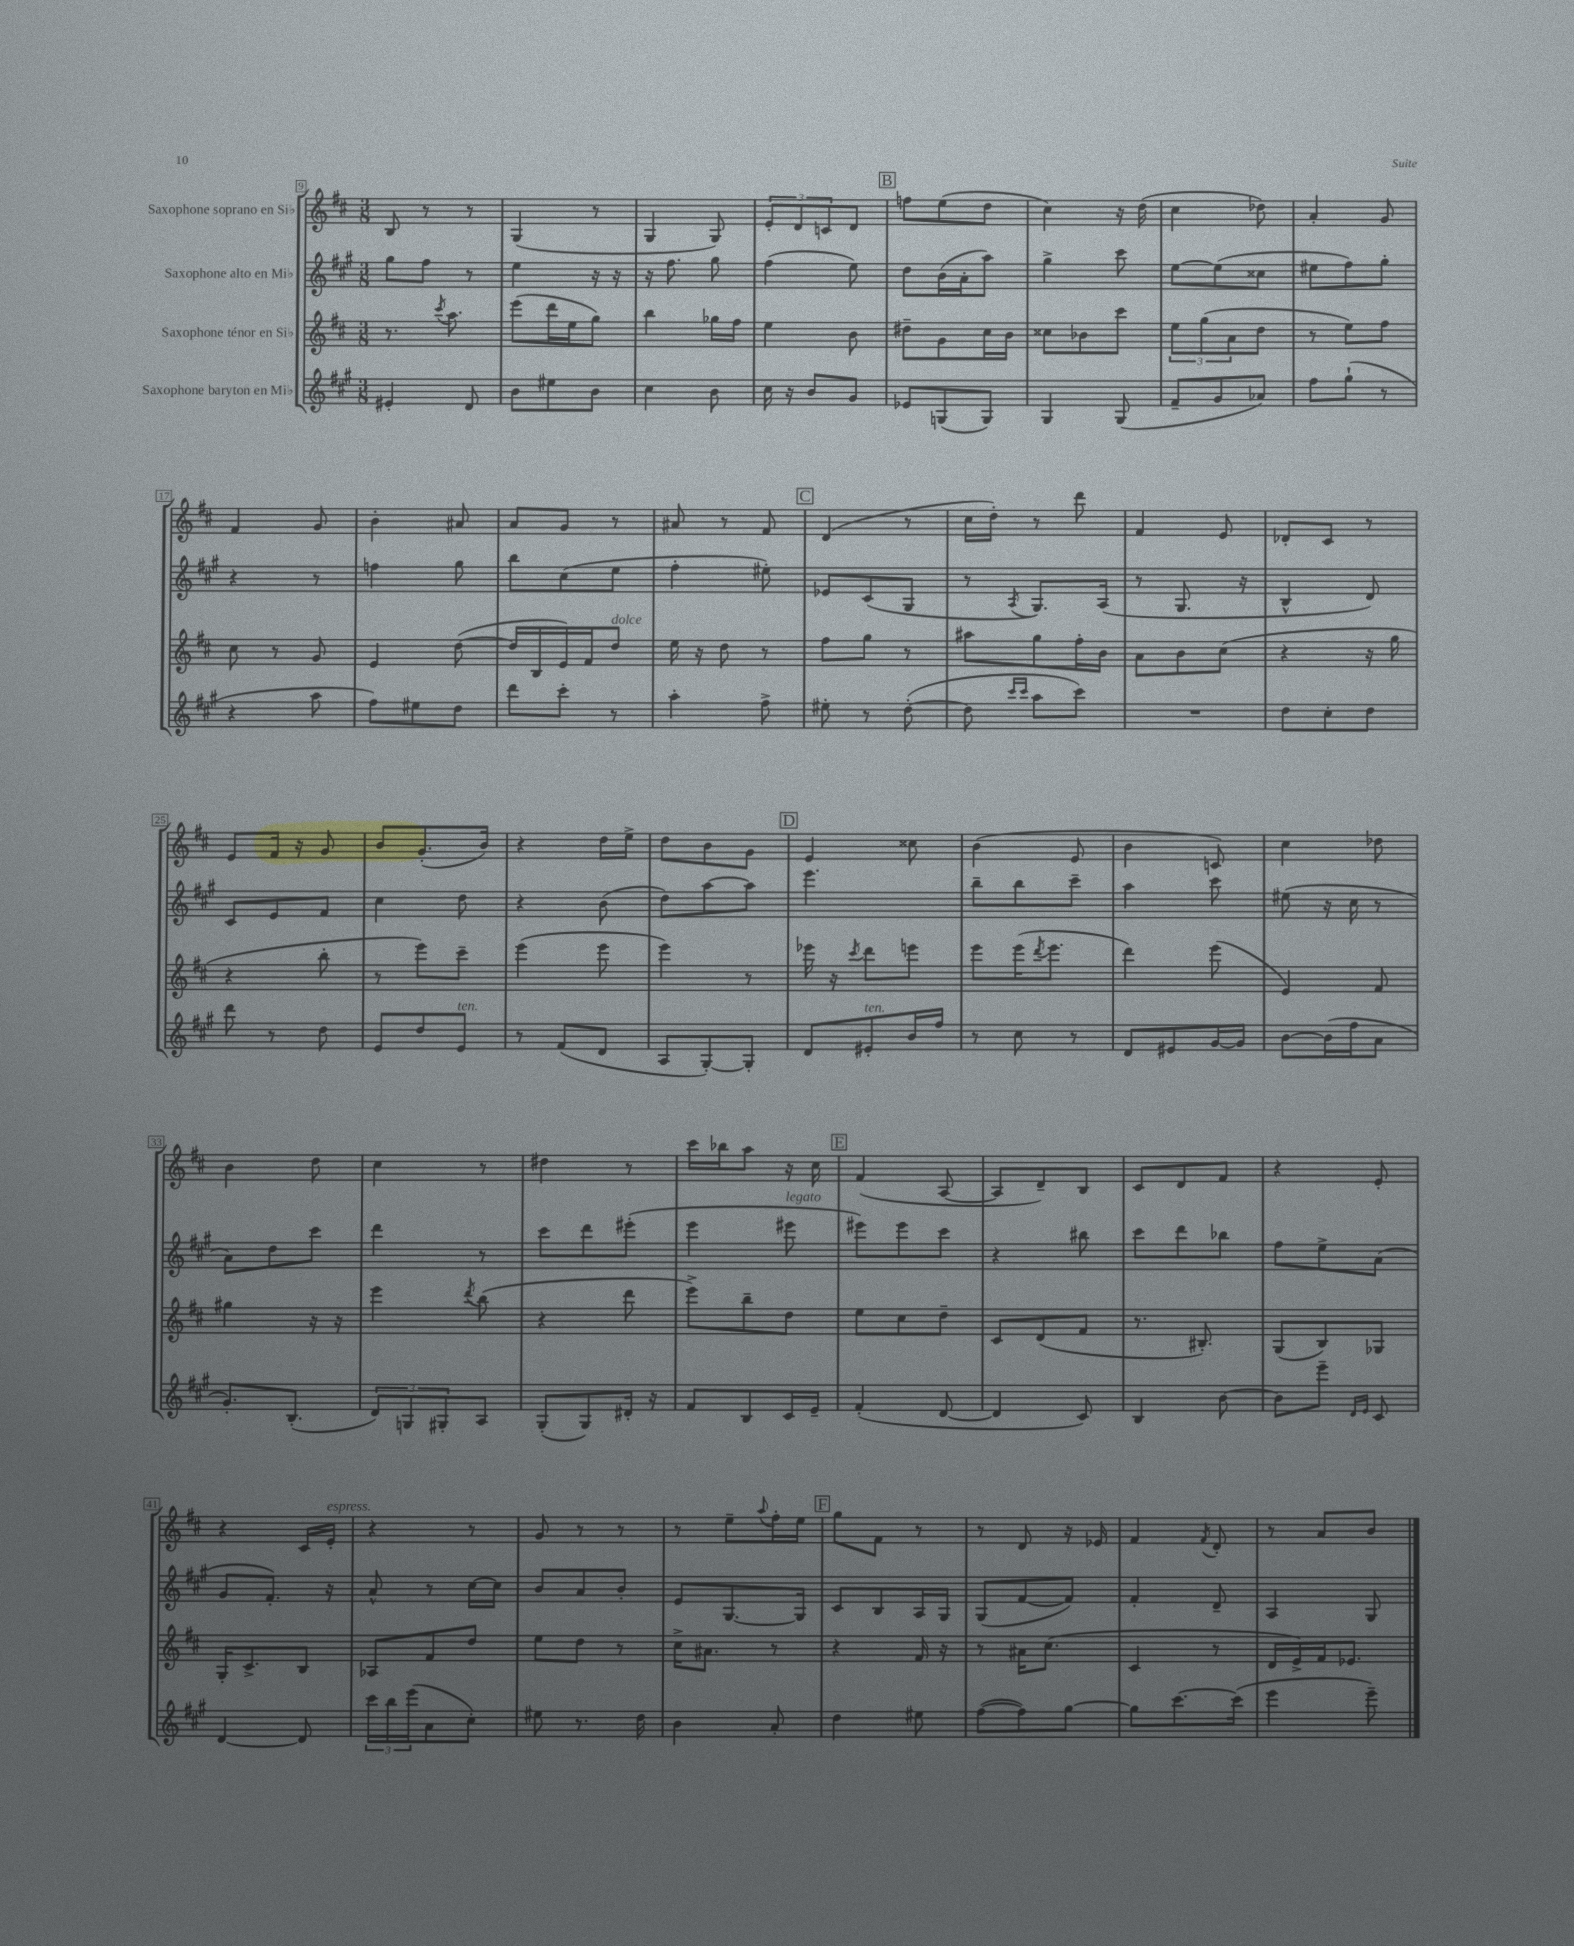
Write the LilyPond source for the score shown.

<<
\new StaffGroup <<
\new Staff = "s0" \with { instrumentName = "Saxophone soprano en Sib" } {
    \clef treble \key d \major \numericTimeSignature \time 3/8
    b8 r8 r8 |
    g4( r8 |
    g4 g8) |
    \tuplet 3/2 { e'8-. d'8 c'8 } d'8 |
    \mark \markup { \box "B" } f''8 e''8( d''8 |
    cis''4) r16 d''16( |
    cis''4 des''8) |
    a'4-. g'8 |
    fis'4 g'8 |
    b'4-. ais'8 |
    a'8 g'8 r8 |
    ais'8 r8 fis'8 |
    \mark \markup { \box "C" } d'4( r8 |
    cis''16 d''16-.) r8 d'''8 |
    fis'4 e'8 |
    des'8-. cis'8 r8 |
    e'8 fis'16 r16 g'8 |
    b'8 g'8.-.( b'16) |
    r4 d''16 e''16-> |
    d''8 b'8 g'8 |
    \mark \markup { \box "D" } e'4 cisis''8 |
    b'4( e'8 |
    b'4 c'8) |
    cis''4 des''8 |
    b'4 d''8 |
    cis''4 r8 |
    dis''4 r8 |
    cis'''16 bes''16 a''8 r16 cis''16 |
    \mark \markup { \box "E" } fis'4( a8~ |
    a8 d'8--) b8 |
    cis'8 d'8 fis'8 |
    r4 e'8-. |
    r4 cis'16 e'16-.^\markup { \italic "espress." } |
    r4 r8 |
    g'8 r8 r8 |
    r8 e''8-- \appoggiatura { a''8 } fis''16-. e''16 |
    \mark \markup { \box "F" } g''8 fis'8 r8 |
    r8 d'8 r16 ees'16 |
    fis'4 \acciaccatura { fis'8 } d'8-. |
    r8 a'8 b'8 \bar "|." |
}
\new Staff = "s1" \with { instrumentName = "Saxophone alto en Mib" } {
    \clef treble \key a \major \numericTimeSignature \time 3/8
    gis''8 fis''8 r8 |
    e''4 r16 r16 |
    r16 fis''8. gis''8 |
    fis''4( e''8) |
    \mark \markup { \box "B" } d''8 b'16( a'16-. a''8) |
    gis''4-> cis'''8 |
    e''8~ e''8( cisis''8 |
    eis''8 fis''8) gis''8-. |
    r4 r8 |
    f''4 gis''8 |
    b''8 cis''8( e''8 |
    fis''4-. eis''8-.) |
    \mark \markup { \box "C" } ees'8 cis'8( gis8 |
    r8 \acciaccatura { a8 } gis8.) a16( |
    r8 gis8. r16 |
    b4-^ d'8) |
    cis'8 e'8 fis'8 |
    cis''4 d''8 |
    r4 b'8( |
    d''8) a''8~ a''8 |
    \mark \markup { \box "D" } e'''4. |
    b''8-- b''8 cis'''8-- |
    a''4 cis'''8 |
    eis''8( r16 cis''16 r8 |
    a'8) d''8 cis'''8 |
    d'''4 r8 |
    cis'''8 d'''8 eis'''8-.( |
    e'''4 eis'''8^\markup { \italic "legato" } |
    \mark \markup { \box "E" } eis'''8) eis'''8 cis'''8 |
    r4 bis''8 |
    cis'''8 d'''8 bes''8 |
    fis''8 e''8-> a'8( |
    gis'8 fis'8.-.) r16 |
    a'8-^ r8 cis''16~ cis''16 |
    b'8 a'8 b'8-. |
    e'8 gis8.~ gis16 |
    \mark \markup { \box "F" } cis'8 b8 a16 gis16 |
    gis8( fis'8~ fis'8) |
    fis'4-. d'8-- |
    a4 gis8 \bar "|." |
}
\new Staff = "s2" \with { instrumentName = "Saxophone ténor en Sib" } {
    \clef treble \key d \major \numericTimeSignature \time 3/8
    r8. \acciaccatura { cis'''8 } a''8. |
    e'''8( d'''16 e''16 g''8) |
    b''4 ges''16 fis''16 |
    e''4 b'8 |
    \mark \markup { \box "B" } dis''8-- g'8 cis''16 b'16 |
    cisis''8 bes'8 cis'''8 |
    \tuplet 3/2 { e''8 g''8( a'8 } d''8 |
    r8 e''8) fis''8 |
    cis''8 r8 g'8 |
    e'4 d''8~( |
    d''16 b16 e'16) fis'16 d''8^\markup { \italic "dolce" } |
    e''16 r16 d''8 r8 |
    \mark \markup { \box "C" } fis''8 g''8 r8 |
    ais''8 g''8 fis''16-. b'16 |
    a'8 b'8 cis''8( |
    r4 r16 g''16 |
    r4 b''8-. |
    r8 e'''8) cis'''8-- |
    e'''4( e'''8 |
    e'''4) r8 |
    \mark \markup { \box "D" } ees'''16 r16 \acciaccatura { cis'''8 } d'''8 e'''8 |
    e'''8 e'''16( \acciaccatura { d'''8 } e'''8. |
    d'''4) e'''8( |
    e'4) fis'8 |
    gis''4 r16 r16 |
    e'''4 \acciaccatura { d'''8 } b''8( |
    r4 d'''8 |
    e'''8->) b''8-- d''8 |
    \mark \markup { \box "E" } e''8 cis''8 d''8-- |
    cis'8 d'8( fis'8 |
    r8. bis8.-.) |
    g8( b8) ges8 |
    g16-. cis'8.-> b8 |
    aes8 fis'8 d''8 |
    e''8 d''8 r8 |
    cis''16-> ais'8. r8 |
    \mark \markup { \box "F" } r4 fis'16 r16 |
    r8 ais'16 cis''8.( |
    cis'4 r8 |
    d'16 e'16->) fis'16 ees'8. \bar "|." |
}
\new Staff = "s3" \with { instrumentName = "Saxophone baryton en Mib" } {
    \clef treble \key a \major \numericTimeSignature \time 3/8
    eis'4-. d'8 |
    b'8 eis''8 b'8 |
    cis''4 b'8 |
    cis''16 r16 b'8 gis'8 |
    \mark \markup { \box "B" } ees'8 g8( g8) |
    gis4 gis8( |
    fis'8-- gis'8 aes'8) |
    fis''8 gis''8-!( r8 |
    r4 a''8 |
    fis''8) eis''8 d''8 |
    d'''8 cis'''8-. r8 |
    a''4-. fis''8-> |
    \mark \markup { \box "C" } eis''8-. r8 d''8~-.( |
    d''8 \grace { cis'''16 cis'''16 } a''8 cis'''8) |
    R4. |
    d''8 cis''8-. d''8 |
    d'''8 r8 d''8 |
    e'8 d''8 e'8^\markup { \italic "ten." } |
    r8 fis'8( d'8 |
    a8 gis8~-.) gis8-. |
    \mark \markup { \box "D" } d'8 eis'8-.^\markup { \italic "ten." } b'16 fis''16 |
    r8 cis''8 r8 |
    d'8 eis'8 gis'16~ gis'16 |
    b'8~ b'16( fis''16 a'8 |
    gis'8.-.) b8.-.( |
    \tuplet 3/2 { d'8) g8 gis8-. } a8 |
    gis8-.( gis8) dis'16-. r16 |
    fis'8 b8 cis'16 e'16-- |
    \mark \markup { \box "E" } fis'4-.( d'8~ |
    d'4 cis'8) |
    b4 b'8~ |
    b'8 e'''8-- \grace { d'16 e'16 } cis'8 |
    d'4~ d'8 |
    \tuplet 3/2 { cis'''16 b''16 e'''16( } a'8 cis''8-.) |
    eis''8 r8. d''16 |
    b'4 a'8-. |
    \mark \markup { \box "F" } d''4 eis''8 |
    fis''8~( fis''8) gis''8~ |
    gis''8 cis'''8.~ cis'''16( |
    e'''4 e'''8--) \bar "|." |
}
>>
>>
\layout { \context { \Score currentBarNumber = #9 \override BarNumber.stencil = #(make-stencil-boxer 0.1 0.3 ly:text-interface::print) } }
